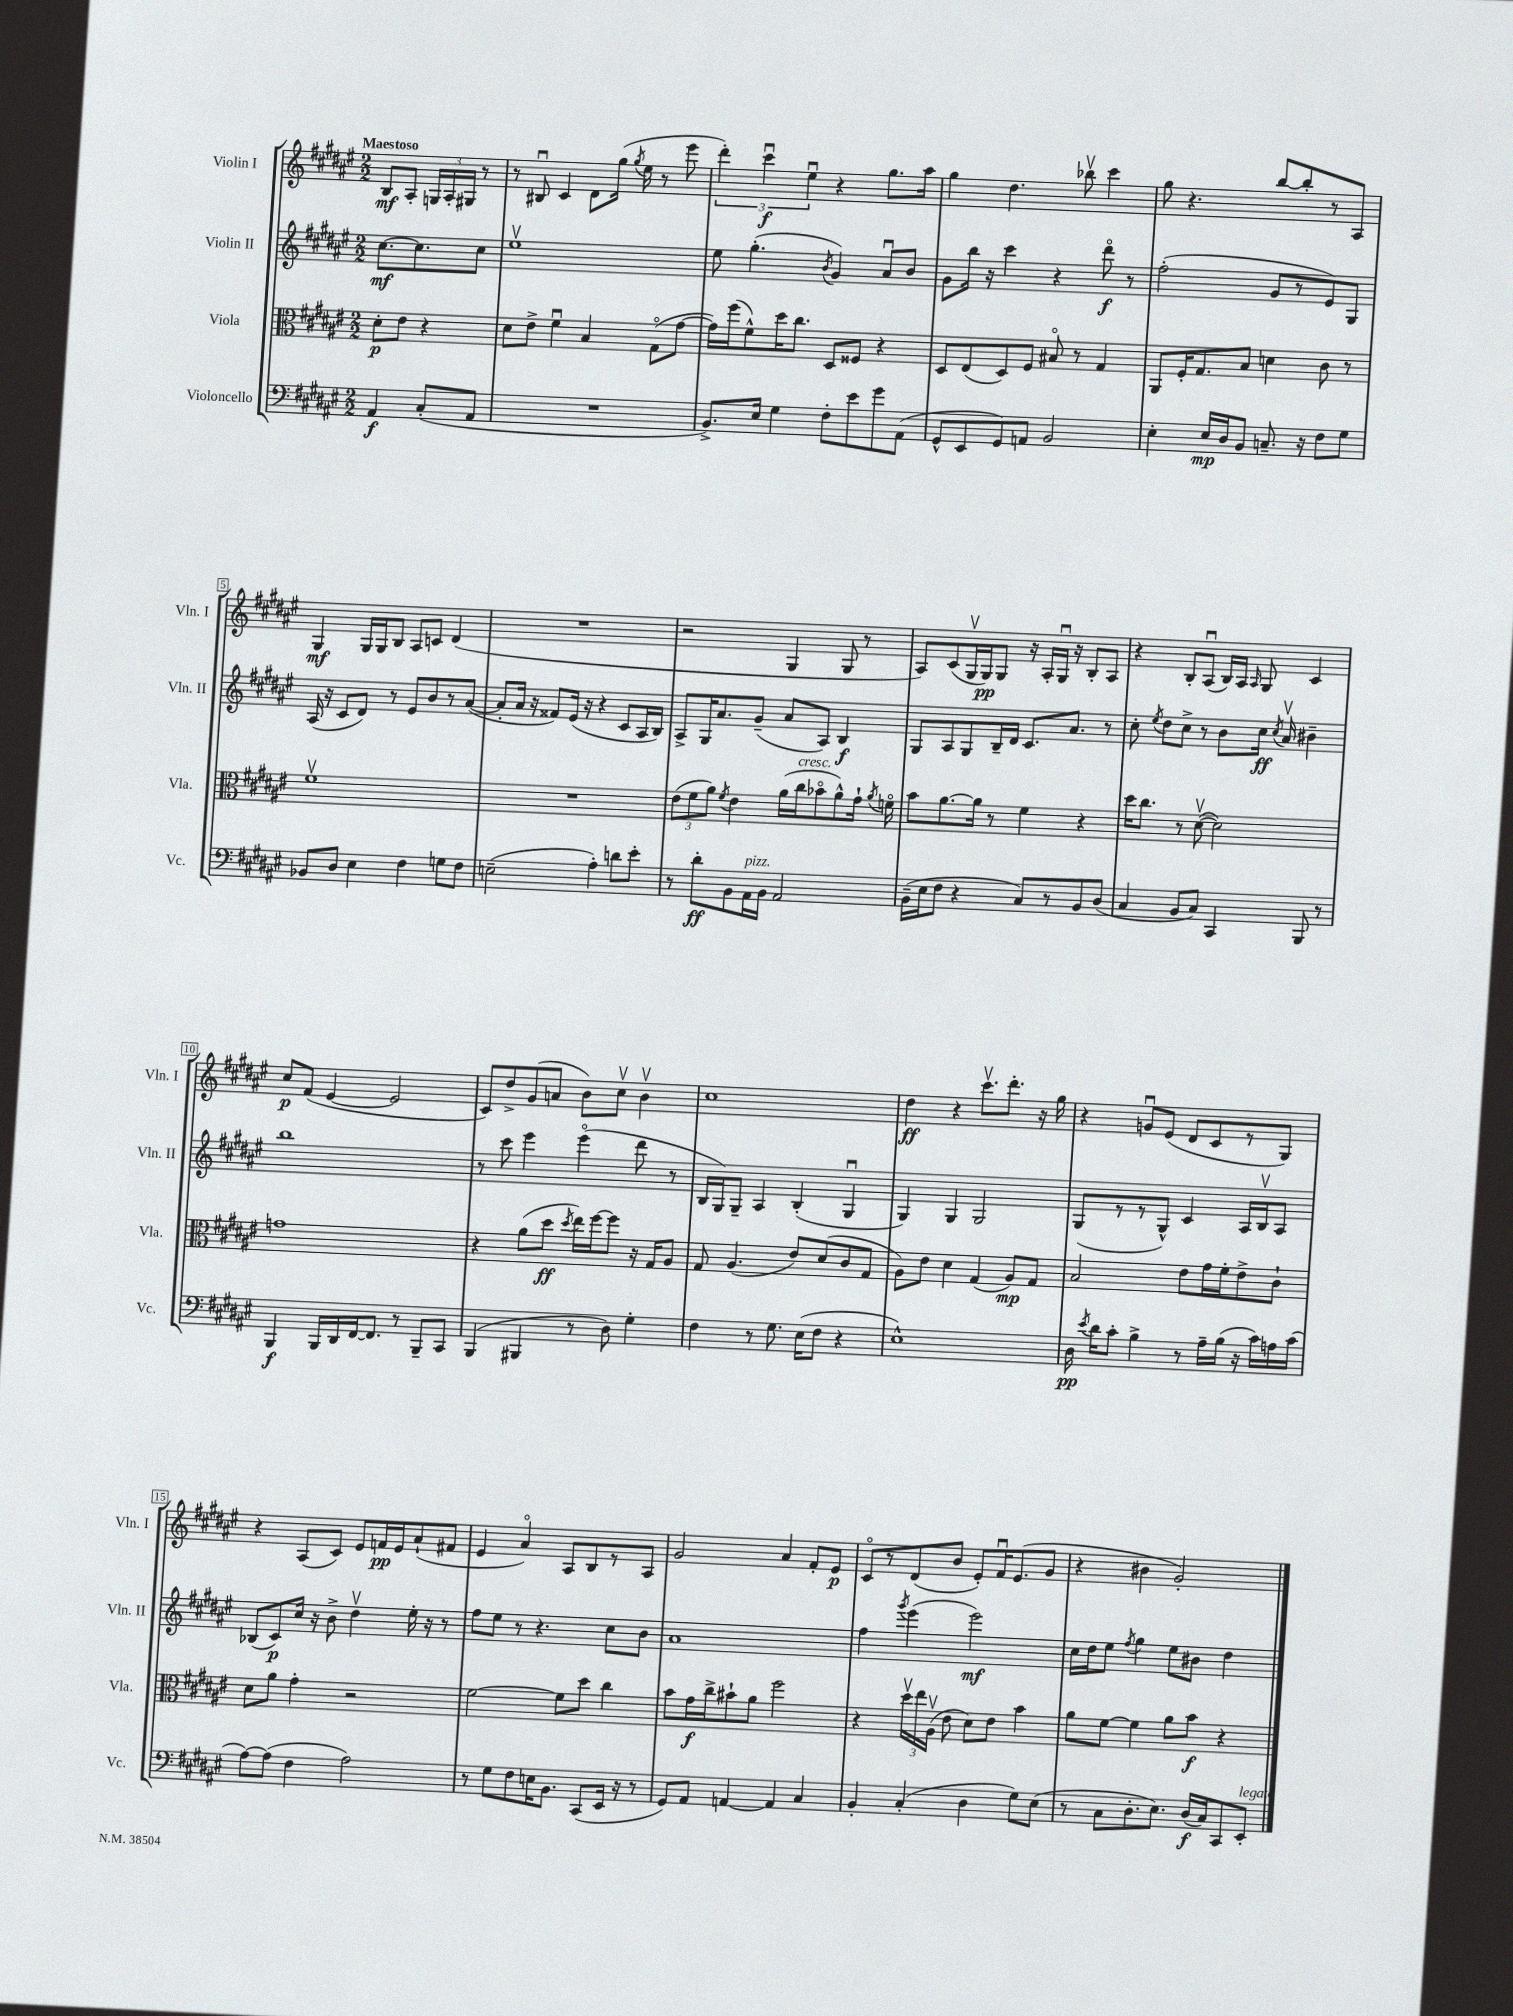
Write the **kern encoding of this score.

**kern	**kern	**kern	**kern
*staff4	*staff3	*staff2	*staff1
*clefF4	*clefC3	*clefG2	*clefG2
*k[f#c#g#d#a#e#]	*k[f#c#g#d#a#e#]	*k[f#c#g#d#a#e#]	*k[f#c#g#d#a#e#]
*M2/2	*M2/2	*M2/2	*M2/2
4AA#/	8d#'\L	[8.cc#\L	8B/L
.	8e#\J	.	8A#'/J
.	.	8.cc#\]	.
(8C#'/L	4r	.	24G/LL
.	.	.	24A#'/
.	.	.	24G#/JJ
8AA#/J	.	8cc#\J	8r
=	=	=	=
1r	8d#\L	1ee#v	8r
.	8e#^\J	.	8B#u/
.	4f#u\	.	4c#/
.	4B/	.	8d#\L
.	.	.	(16gg#\Jk
.	.	.	8qgg#/
.	.	.	16ee#\
.	(8G#o\L	.	8r
.	[8g#\J	.	8eee#\
=	=	=	=
8.BB^/L)	16g#\]LL)	8ee#\	6ddd#'\)
.	(16ff#\J	.	.
.	8f#^^\)	(4.gg#'\	.
.	.	.	6ccc#u\
16E#/Jk	.	.	.
4G#\	16dd#\K	.	.
.	8.cc#\J	.	.
.	.	.	6ee#u\
.	.	8qb/	.
8F#'\L	8D#/L	4g#/)	4r
8e#\	8F##/J	.	.
8g#\	4r	8a#u/L	8.gg#\L
(8AA#\J	.	8b/J	.
.	.	.	16aa#\Jk
=	=	=	=
8GG#^^/L	8D#/L	8g#\L	4gg#\
8EE#/	(8E#/	16bb\Jk	.
.	.	16r	.
8GG#/)	8D#/)	4ccc#\	4.dd#\
8AA/J	8F#/J	.	.
2BB/	8B#o/	4r	.
.	8r	.	8bb-v\
.	4G#/	8ddd#o\	4ccc#\
.	.	8r	.
=	=	=	=
4E#'\	8AA#/L	(2ff#'\	8gg#\
.	16F#'/K	.	4.r
.	8.G#/	.	.
16E#/LL	.	.	.
16D#/J	.	.	.
8BB/J	8B/J	.	.
8.C~/	4d\	8g#/L	[8bb/L
.	.	8r	8bb'/]
16r	.	.	.
8F#\L	8c#\	8e#/)	8r
8G#\J	8r	8G#/J	8A#/J
=	=	=	=
8BB-/L	1f#v	(16A#/	4G#/
.	.	16r	.
8D#/J	.	8c#/L	.
4E#\	.	8d#/J)	16G#/LL
.	.	.	16G#/J
.	.	8r	8B/J
4F#\	.	8e#/L	8A#/L
.	.	8b/	8c/J
8G\L	.	8r	(4d#/
8F#\J	.	([8a#/J	.
=	=	=	=
(2E~\	1r	8a#'/]L	1r
.	.	16a#/Jk	.
.	.	16r	.
.	.	8f##/L)	.
.	.	(16e#/Jk	.
.	.	16r	.
4A#'\)	.	4r	.
8d\L	.	8c#/L	.
8e#'\J	.	16A#/L	.
.	.	16B/JJ)	.
=	=	=	=
8r	(12e#\L	8A#^/L	2r
.	12f#\	.	.
8d#'\L	.	16G#/K	.
.	12a#\J)	.	.
.	.	8.a#/	.
.	8qf#/	.	.
8BB\	4e#\	.	.
16AA#\L	.	(8g#~/J	.
16BB\JJ	.	.	.
2AA#/	(16a#\LL	8a#/L	4G#/
.	16cc#\J	.	.
.	8b-o\	8A#/J)	.
.	8a#^^\)	4B/	8G#/
.	16g#`\Jk	.	8r
.	8qa#/	.	.
.	16fo\	.	.
=	=	=	=
(16BB~\LL	8b\L	8G#/L	8A#/L)
16E#\J	.	.	.
8F#\J	[8.a#\	8A#/	(8c#/
4r	.	8G#/	16G#v/L
.	16a#\]Jk	.	16G#/J)
.	8r	16B~/L	8G#/J
.	.	16d#/JJ	.
8C#/L)	4f#\	8.c#/L	16r
.	.	.	16A#'/LL
8r	.	.	16G#u/JJ
.	.	8.a#/J	16r
8BB/	4r	.	8B'/L
(8D#/J	.	8r	8A#/J
=	=	=	=
4C#/	16dd#\LK	8cc#'\	4r
.	8.cc#\J	.	.
.	.	8qee#/	.
.	.	8dd#\L	.
8BB/L	8r	8cc#^\J	8B'/L
8C#/J)	([8d#v\	8r	(8A#u/J
4CC#/	2d#\])	8b\L	16B/LL)
.	.	.	16A#/JJ
.	.	.	16qqA#/
.	.	16cc#\Jk	8G#/
.	.	8qcc#/	.
.	.	16a#v/	.
8BBB/	.	4b#~\	4c#/
8r	.	.	.
=	=	=	=
4BBB/	1g	1bb	8cc#/L
.	.	.	(8f#/J
16BBB/LL	.	.	[4e#/
16DD#/	.	.	.
[16FF#/J	.	.	.
8.FF#/]J	.	.	.
.	.	.	2e#/]
8r	.	.	.
8BBB~/L	.	.	.
8CC#/J	.	.	.
=	=	=	=
(4BBB/	4r	8r	8c#/L)
.	.	8ccc#\	8dd#^/
4BBB#/	(8a#\L	4eee#\	(8g#/
.	8dd#\J	.	8a/J
.	8qdd#/	.	.
8r	16ee#\LL)	(4eee#o\	8b\L)
.	[16ff#\J	.	.
8D#\)	8ff#\]J	.	8cc#v\J
4G#'\	16r	8ddd#\	4bv\
.	16G#/LK	.	.
.	8A#/J	8r	.
=	=	=	=
4F#\	8G#/	16B/LL	1cc#
.	.	16G#/J)	.
.	(4.A#/	8G#~/J	.
8r	.	4A#/	.
8.G#\	.	.	.
.	8e#/L)	(4B'/	.
(16E#\LK	.	.	.
8F#\J	(8d#/	.	.
4r	8c#/	4G#u/	.
.	8G#/J	.	.
=	=	=	=
1E#^^)	8A#\L)	4G#/)	4dd#\
.	8e#\J	.	.
.	4d#\	4G#/	4r
.	(4G#/	2G#/	8.ccc#v\L
.	.	.	8.ddd#'\J
.	8A#/L)	.	.
.	8G#/J	.	16r
.	.	.	16gg#\
=	=	=	=
16D#\	2B/	(8G#/L	4r
8qe#/	.	.	.
16d#\LK	.	.	.
8c#'\J	.	8r	.
4B^\	.	8r	8gu/L
.	.	8G#^^/J)	(8e#/J
8r	8e#\L	4c#/	8d#/L
16A#~\LL	16g#\L	.	8c#/
(16B\JJ	16f#'\J	.	.
16r	8e#^\	16A#/LL	8r
16c#\LL)	.	16Bv/J	.
16A\	8c#`\J	8A#/J	8G#/J)
(16c#\JJ	.	.	.
=	=	=	=
[8A#\L)	8d#\L	(8B-/L	4r
(8A#\]J	8a#\J	8c#/)	.
4F#\	4g#'\	16cc#/Jk	(8A#/L
.	.	16r	.
.	.	8b^\	8c#/J)
2A#\)	2r	4dd#v\	8e#/L
.	.	.	16f/L
.	.	.	16e#/J
.	.	16ee#'\	(8a#`/
.	.	16r	.
.	.	8r	8f#/J
=	=	=	=
8r	[2f#\	8ff#\L	4e#/
8G#\L	.	8ee#\J	.
8F#\	.	8r	4a#o/)
16E\K	.	4.r	.
8.BB\J	.	.	.
.	8f#\]L	.	8A#/L
(8CC#/L	8dd#\J	.	8B/
16EE#/Jk	4cc#\	8cc#\L	8r
16r	.	.	.
8r	.	8b\J	8A#/J
=	=	=	=
8GG#/L)	8b\L	1a#	2g#/
8AA#/J	16g#\L	.	.
.	16cc#^\J	.	.
[4AA/	8b#`\	.	.
.	8a#\J	.	.
4AA/]	2ff#\	.	4a#/
4C#/	.	.	8f#'/L
.	.	.	8e#/J
=	=	=	=
4BB'/	4r	4ff#\	8c#o/L
.	.	.	8r
.	.	8qggg#/	.
(4C#'/	24dd#v\LL	(4eee#\	(8d#/
.	24ee#\	.	.
.	(24A#v\JJ	.	.
.	8e#\	.	8b/J
4D#\	8d#\L)	2eee#\)	8e#'/L)
.	8e#\J	.	16f#u/K
.	.	.	(8.e#/
8G#\L)	4b\	.	.
(8E#\J	.	.	8g#/J
=	=	=	=
8r	8a#\L	16cc#\LL	4r
.	.	16dd#\J	.
8C#\L	[8f#\J	8ee#\J	.
.	.	8qff#/	.
8.D#'\	4f#\]	4gg#\	4b#\
8.E#\J)	.	.	.
.	8a#\L	8ee#\L	2g#'/)
(16D#/LL	8b\J	8b#\J	.
16C#/J)	.	.	.
8CC#/	4r	4dd#\	.
8EE#'/J	.	.	.
==	==	==	==
*-	*-	*-	*-
